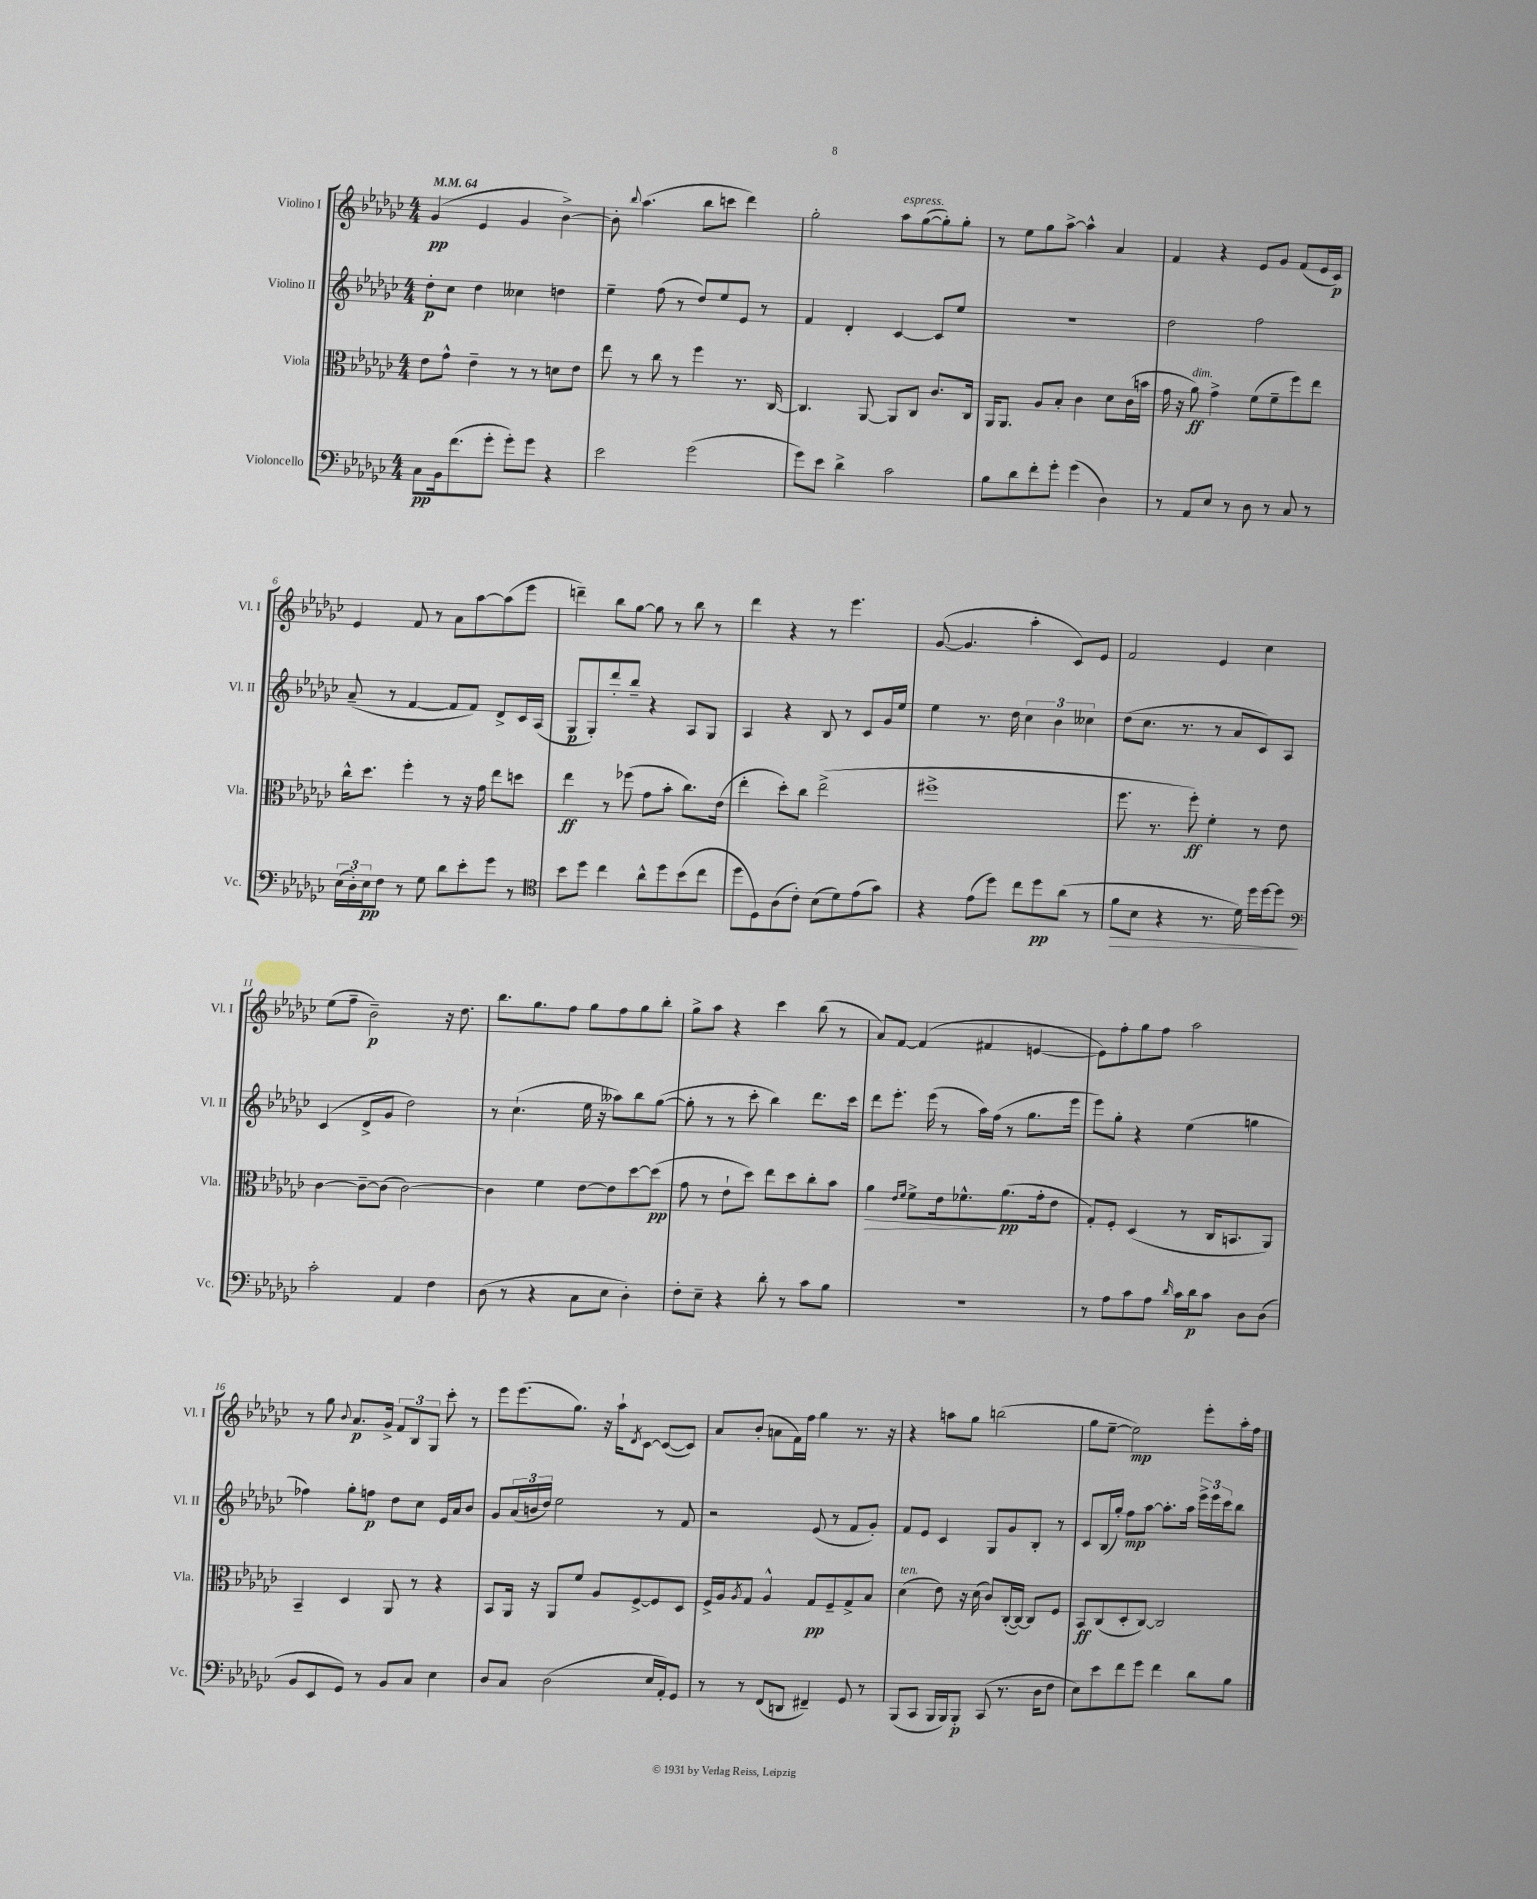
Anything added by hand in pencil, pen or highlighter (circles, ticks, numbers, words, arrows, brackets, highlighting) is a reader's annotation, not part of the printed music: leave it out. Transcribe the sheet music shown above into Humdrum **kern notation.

**kern	**dynam	**kern	**dynam	**kern	**dynam	**kern	**dynam
*part4	*part4	*part3	*part3	*part2	*part2	*part1	*part1
*staff4	*staff4	*staff3	*staff3	*staff2	*staff2	*staff1	*staff1
*I"Violoncello	*	*I"Viola	*	*I"Violino II	*	*I"Violino I	*
*I'Vc.	*	*I'Vla.	*	*I'Vl. II	*	*I'Vl. I	*
*clefF4	*	*clefC3	*	*clefG2	*	*clefG2	*
*k[b-e-a-d-g-c-]	*	*k[b-e-a-d-g-c-]	*	*k[b-e-a-d-g-c-]	*	*k[b-e-a-d-g-c-]	*
*M4/4	*	*M4/4	*	*M4/4	*	*M4/4	*
*MM64	*	*MM64	*	*MM64	*	*MM64	*
=1	=1	=1	=1	=1	=1	=1	=1
8C-\L	pp	8e-\L	.	8dd-'\L	p	(4g-/	pp
16BB-\k	.	8g-^^\J	.	8cc-\J	.	.	.
(8.f\	.	.	.	.	.	.	.
.	.	4e-~\	.	4dd-\	.	4e-/	.
8g-'\J	.	.	.	.	.	.	.
8g-'\L)	.	8r	.	4cc--X\	.	4g-/	.
8g-\J	.	8r	.	.	.	.	.
4r	.	8dn\L	.	4ddn\	.	[4b-^\)	.
.	.	8e-\J	.	.	.	.	.
=2	=2	=2	=2	=2	=2	=2	=2
2e-\	.	8ee-\	.	4ee-~\	.	8b-'\]	.
.	.	.	.	.	.	8qqbb-/	.
.	.	8r	.	.	.	(4.aa-\	.
.	.	8cc-\	.	(8ff\	.	.	.
.	.	8r	.	8r	.	.	.
(2g-\	.	4ff\	.	8dd-/L)	.	8bb-\L	.
.	.	.	.	8ee-/	.	8cccn\J	.
.	.	8.r	.	8e-/J	.	4ddd-\)	.
.	.	.	.	8r	.	.	.
.	.	[16C-/	.	.	.	.	.
=3	=3	=3	=3	=3	=3	=3	=3
8g-\L)	.	4.C-/]	.	4f/	.	2gg-'\	.
8e-\J	.	.	.	.	.	.	.
4d-^\	.	.	.	4d-'/	.	.	.
.	.	[8AA-/	.	.	.	.	.
!	!	!	!	!	!	!LO:TX:a:i:t=espress.	!
2c-\	.	8AA-/L]	.	[4c-/	.	8aa-\L	.
.	.	8C-/J	.	.	.	([8gg-\	.
.	.	8.c-/L	.	8c-/L]	.	8gg-'\])	.
.	.	.	.	8ee-/J	.	8gg-'\J	.
.	.	16C-/Jk	.	.	.	.	.
=4	=4	=4	=4	=4	=4	=4	=4
8B-\L	.	16AA-/KL	.	1r	.	8r	.
.	.	8.AA-/J	.	.	.	.	.
8d-\	.	.	.	.	.	8ee-\L	.
8f'\	.	8A-/L	.	.	.	8gg-\	.
8g-'\J	.	8B-'/J	.	.	.	[8aa-^\J	.
(4g-\	.	4c-\	.	.	.	4aa-^^\]	.
4D-\)	.	8d-\L	.	.	.	4a-/	.
.	.	(16c-\L	.	.	.	.	.
.	.	16bn\JJ	.	.	.	.	.
=5	=5	=5	=5	=5	=5	=5	=5
8r	.	16g-\	.	2dd-\	.	4f/	.
.	.	16r	.	.	.	.	.
!	!	!LO:TX:a:i:t=dim.	!	!	!	!	!
8AA-/L	.	8a-\)	ff	.	.	.	.
8E-/J	.	4g-^\	.	.	.	4r	.
8r	.	.	.	.	.	.	.
8D-\	.	(8f\L	.	2ff\	.	8e-/L	.
8r	.	8f~\	.	.	.	8g-/J	.
8C-/	.	8ff\)	.	.	.	(8f/L	.
8r	.	8ee-\J	.	.	.	16e-/L	.
.	.	.	.	.	.	16c-/JJ)	p
!!LO:LB:g=z
=6	=6	=6	=6	=6	=6	=6	=6
(24E-\LL	.	16cc-^^\KL	.	(8a-~/	.	4e-/	.
24D-'\)	.	.	.	.	.	.	.
.	.	8.dd-\J	.	.	.	.	.
24E-\J	pp	.	.	.	.	.	.
8F\J	.	.	.	8r	.	.	.
8r	.	4ff'\	.	[4f/	.	8f/	.
8G-\	.	.	.	.	.	8r	.
8d-\L	.	8r	.	8f/L]	.	8a-\L	.
8e-'\	.	16r	.	8f/J)	.	[8aa-\	.
.	.	16g-\	.	.	.	.	.
8g-\J	.	8ee-\L	.	8d-^/L	.	(8aa-\]	.
8r	.	8ddn\J	.	16c-/L	.	8eee-\J	.
.	.	.	.	(16A-/JJ	.	.	.
=7	=7	=7	=7	=7	=7	=7	=7
*clefC4	*	*	*	*	*	*	*
8b-\L	.	4ee-\	ff	8G-/L	p	4dddn~\)	.
8dd-\J	.	.	.	8G-'/)	.	.	.
4cc-\	.	8r	.	8ddd-'/	.	8bb-\L	.
.	.	(8ff-X\	.	8bb-~/J	.	[8gg-\J	.
8a-^^\L	.	8g-\L	.	4r	.	8gg-\]	.
8dd-\	.	8b-'\J	.	.	.	8r	.
(8b-\	.	8.cc-\L)	.	8A-/L	.	8bb-\	.
8cc-\J	.	.	.	8G-/J	.	8r	.
.	.	(16e-\Jk	.	.	.	.	.
=8	=8	=8	=8	=8	=8	=8	=8
8dd-\L	.	4ee-'\	.	4A-/	.	4ddd-\	.
8D-\)	.	.	.	.	.	.	.
(8A-\	.	8dd-'\L)	.	4r	.	4r	.
8c-'\J)	.	8cc-\J	.	.	.	.	.
(8B-\L	.	(2ee-^\	.	8B-/	.	8r	.
8d-\)	.	.	.	8r	.	4.eee-\	.
(8e-\	.	.	.	8c-/L	.	.	.
8g-\J)	.	.	.	16g-/L	.	.	.
.	.	.	.	16ee-/JJ	.	.	.
=9	=9	=9	=9	=9	=9	=9	=9
4r	.	1ff#X^	.	4ee-\	.	([8g-/	.
.	.	.	.	.	.	4.g-/]	.
(8e-\L	.	.	.	8.r	.	.	.
8dd-\J)	.	.	.	.	.	.	.
.	.	.	.	16dd-\	.	.	.
8cc-\L	.	.	.	6cc-\	.	4aa-'\	.
8dd-\	pp	.	.	.	.	.	.
.	.	.	.	6b-\	.	.	.
(8a-\J	.	.	.	.	.	8c-/L)	.
.	.	.	.	6cc--X\	.	.	.
8r	.	.	.	.	.	8e-/J	.
=10	=10	=10	=10	=10	=10	=10	=10
!	!LO:HP:b	!	!	!	!	!	!
8f\L	>	8.ff\	.	(8dd-\L	.	2f/	.
8B-\J	.	.	.	8.cc-\J	.	.	.
.	.	8.r	.	.	.	.	.
4r	.	.	.	.	.	.	.
.	.	.	.	8.r	.	.	.
.	.	8ff'\)	ff	.	.	.	.
8.r	.	4f'\	.	8r	.	4e-/	.
.	.	.	.	8a-/L	.	.	.
16d-\)	.	.	.	.	.	.	.
16dd-\LL	.	8r	.	8c-/)	.	4cc-\	.
[16dd-\J	.	.	.	.	.	.	.
8dd-\J]	.	8e-\	.	8A-/J	.	.	.
.	]	.	.	.	.	.	.
!!LO:LB:g=z
=11	=11	=11	=11	=11	=11	=11	=11
*clefF4	*	*	*	*	*	*	*
2c-'\	.	[4c-\	.	(4c-/	.	(8ee-\L	.
.	.	.	.	.	.	8ff~\J	.
.	.	8c-~\L_	.	8d-^/L	.	2b-~\)	p
.	.	(8c-\J]	.	8g-/J	.	.	.
4AA-/	.	[2c-\)	.	2dd-\)	.	.	.
4F\	.	.	.	.	.	16r	.
.	.	.	.	.	.	8.dd-\	.
=12	=12	=12	=12	=12	=12	=12	=12
(8D-\	.	4c-\]	.	8r	.	8.bb-\L	.
8r	.	.	.	(4.cc-`\	.	.	.
.	.	.	.	.	.	8.gg-\	.
4r	.	4f\	.	.	.	.	.
.	.	.	.	.	.	8ff\J	.
8C-\L	.	[8e-\L	.	16ee-\	.	8gg-\L	.
.	.	.	.	16r	.	.	.
8E-\J	.	8e-\]	.	8aa--X\L)	.	8ff\	.
4D-'\)	.	[8dd-\	.	8bb-\	.	8gg-\	.
.	.	(8dd-\J]	pp	([8gg-\J	.	8bb-'\J	.
=13	=13	=13	=13	=13	=13	=13	=13
8F'\L	.	8g-\	.	8gg-'\]	.	8gg-^\L	.
8E-~\J	.	8r	.	8r	.	8aa-\J	.
4r	.	8e-`\L	.	8r	.	4r	.
.	.	8dd-\J)	.	8ccc-'\	.	.	.
8d-'\	.	8ee-\L	.	4bb-\)	.	4ccc-\	.
8r	.	8dd-\	.	.	.	.	.
8c-\L	.	8cc-'\	.	8.ddd-\L	.	(8bb-\	.
8B-\J	.	8b-\J	.	.	.	8r	.
.	.	.	.	16ccc-\Jk	.	.	.
=14	=14	=14	=14	=14	=14	=14	=14
!	!	!	!LO:HP:b	!	!	!	!
1r	.	4a-\	>	8ddd-\L	.	8a-/L)	.
.	.	.	.	8.eee-'\J	.	[8f/J	.
.	.	16qqe-/LL	.	.	.	.	.
.	.	16qqf/JJ	.	.	.	.	.
.	.	8f^\L	.	.	.	(4f/]	.
.	.	.	.	(16eee-\	.	.	.
.	.	16e-\k	.	8r	.	.	.
.	.	8.f-X^^\	.	.	.	.	.
.	.	.	.	16aa-\LL)	.	4f#X/	.
.	.	.	.	(16ff\JJ	.	.	.
.	.	(8.a-\	] pp	8r	.	.	.
.	.	.	.	8.gg-\L	.	[4en/	.
.	.	16g-'\k	.	.	.	.	.
.	.	8e-\J	.	.	.	.	.
.	.	.	.	16eee-\Jk	.	.	.
=15	=15	=15	=15	=15	=15	=15	=15
8r	.	8G-'/L)	.	8eee-\L)	.	8e\L])	.
8A-\L	.	8F'/J	.	8gg-'\J	.	8ff'\	.
8c-\	.	(4D-/	.	4r	.	8gg-\	.
8A-\J	.	.	.	.	.	8ff\J	.
16qqd-/	.	.	.	.	.	.	.
16c-\LL	.	8r	.	(4ee-\	.	2aa-\	.
16d-\J	p	.	.	.	.	.	.
8c-\J	.	16C-/KL	.	.	.	.	.
.	.	8.BBn/	.	.	.	.	.
8D-\L	.	.	.	4ggn\	.	.	.
(8D-\J	.	8AA-/J)	.	.	.	.	.
!!LO:LB:g=z
=16	=16	=16	=16	=16	=16	=16	=16
8BB-/L	.	4BB-~/	.	4ff-X\)	.	8r	.
8EE-/	.	.	.	.	.	8gg-\	.
.	.	.	.	.	.	8qqb-/	.
8GG-/J)	.	4D-/	.	8gg-'\L	.	8.a-/L	p
8r	.	.	.	8ffn\J	p	.	.
.	.	.	.	.	.	16g-^/Jk	.
8BB-/L	.	8AA-/	.	8dd-\L	.	12f/L	.
.	.	.	.	.	.	12B-/	.
8C-/J	.	8r	.	8cc-\J	.	.	.
.	.	.	.	.	.	12G-/J	.
4E-\	.	4r	.	16e-/LL	.	8ccc-'\	.
.	.	.	.	16a-/J	.	.	.
.	.	.	.	8b-/J	.	8r	.
=17	=17	=17	=17	=17	=17	=17	=17
8D-/L	.	8BB-/L	.	8g-/L	.	8eee-\L	.
8C-/J	.	16AA-/Jk	.	(24a-/L	.	(8.eee-\	.
.	.	.	.	24bn/	.	.	.
.	.	16r	.	.	.	.	.
.	.	.	.	24dd-/JJ)	.	.	.
(2D-\	.	8AA-/L	.	2ee-\	.	.	.
.	.	.	.	.	.	8.gg-\J)	.
.	.	8f/J	.	.	.	.	.
.	.	8A-/L	.	.	.	16r	.
.	.	.	.	.	.	16aa-`\KL	.
.	.	.	.	.	.	8qd-/	.
.	.	[8F^/	.	.	.	[8c-\J	.
16E-/LL	.	8F/]	.	8r	.	(8c-/L_	.
16AA-'/J)	.	.	.	.	.	.	.
8GG-/J	.	8D-/J	.	8f/	.	8c-/J])	.
=18	=18	=18	=18	=18	=18	=18	=18
8r	.	16F^/LL	.	2r	.	8a-/L	.
.	.	16A-/J	.	.	.	.	.
.	.	8qA-/	.	.	.	.	.
8r	.	8G-/J	.	.	.	(8b-'/J	.
(8FF/L	.	4A-^^/	.	.	.	8an\L	.
8DDn/J	.	.	.	.	.	16f\L)	.
.	.	.	.	.	.	16ff\JJ	.
4FF#X~/)	.	8G-/L	pp	(8e-/	.	4gg-\	.
.	.	8F~/	.	8r	.	.	.
8GG-/	.	8G-^/	.	8f/L	.	8.r	.
8r	.	8B-/J	.	8g-'/J)	.	.	.
.	.	.	.	.	.	16r	.
=19	=19	=19	=19	=19	=19	=19	=19
!	!	!LO:TX:a:i:t=ten.	!	!	!	!	!
(8BBB-/L	.	(4d-\	.	8f/L	.	4r	.
8CC-/J	.	.	.	8e-/J	.	.	.
16BBB-/LL	.	8e-\)	.	4c-/	.	8aan\L	.
16BBB-/J)	.	.	.	.	.	.	.
8BBB-'/J	p	16r	.	.	.	8gg-\J	.
.	.	(16d-\	.	.	.	.	.
(8CC-/	.	8c-/L)	.	8G-/L	.	(2bbn\	.
8.r	.	([16C-'/L	.	8g-/	.	.	.
.	.	16C-/JJ_)	.	.	.	.	.
.	.	8C-/L]	.	8B-'/J	.	.	.
16D-\KL	.	.	.	.	.	.	.
8F\J	.	8F/J	.	8r	.	.	.
=20	=20	=20	=20	=20	=20	=20	=20
8E-\L)	.	8BB-/L	ff	8c-/L	.	8gg-\L	.
8e-\	.	(8C-/	.	(16B-/L	.	[8ee-~\J	.
.	.	.	.	16gg-'/JJ)	.	.	.
8f\	.	8D-'/	.	8ff\L	mp	2ee-\])	mp
8g-\J	.	[8C-/J)	.	[8aa-\J	.	.	.
4f\	.	2C-/]	.	8.aa-'\L]	.	.	.
.	.	.	.	16aa-\Jk	.	.	.
8d-\L	.	.	.	24eee-^\LL	.	8eee-'\L	.
.	.	.	.	24eee-\	.	.	.
.	.	.	.	24ccc-\J	.	.	.
8B-\J	.	.	.	8bb-\J	.	16aa-'\L	.
.	.	.	.	.	.	16ff\JJ	.
==	==	==	==	==	==	==	==
*-	*-	*-	*-	*-	*-	*-	*-
